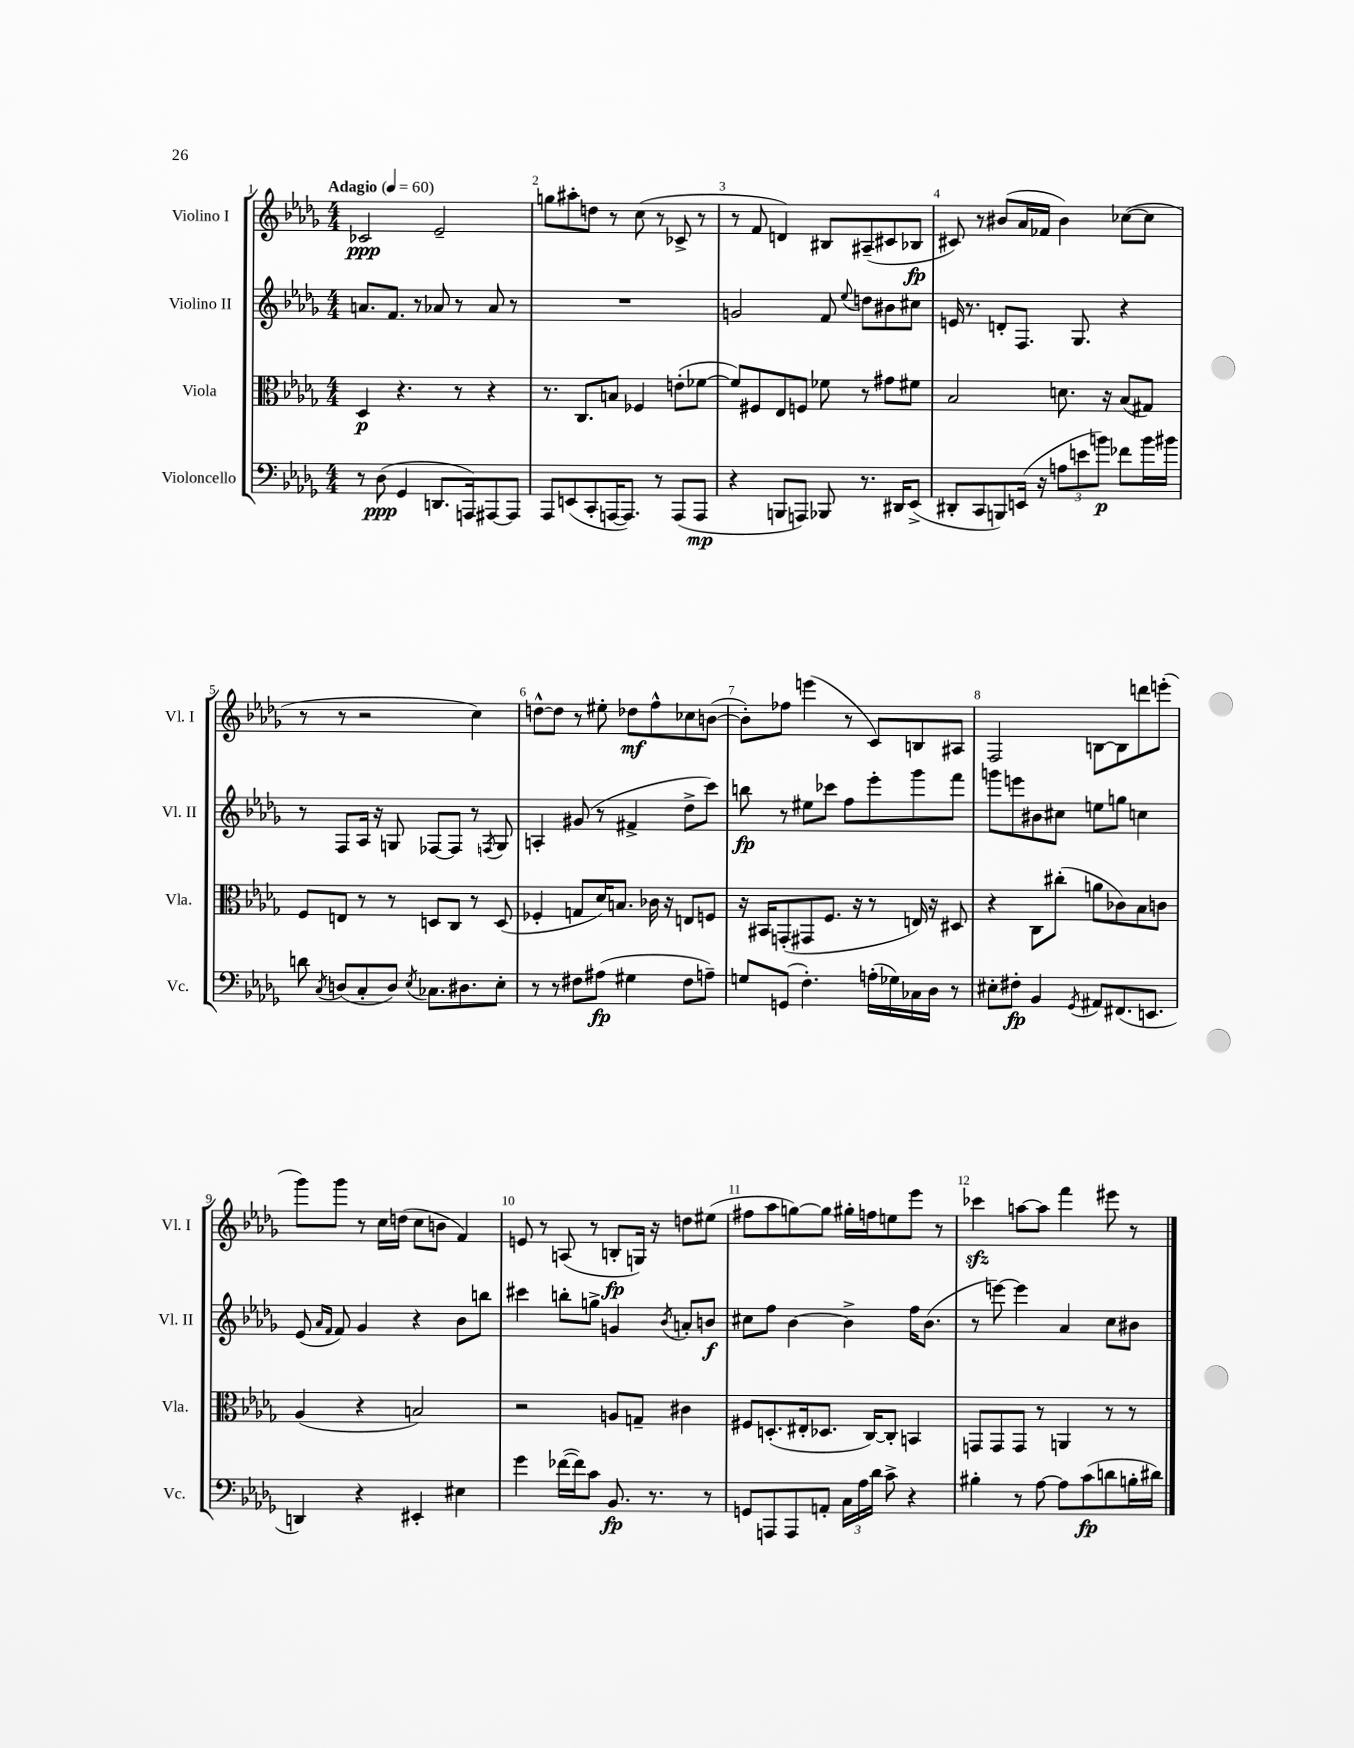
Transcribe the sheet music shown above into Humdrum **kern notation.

**kern	**dynam	**kern	**dynam	**kern	**dynam	**kern	**dynam
*part4	*part4	*part3	*part3	*part2	*part2	*part1	*part1
*staff4	*staff4	*staff3	*staff3	*staff2	*staff2	*staff1	*staff1
*I"Violoncello	*	*I"Viola	*	*I"Violino II	*	*I"Violino I	*
*I'Vc.	*	*I'Vla.	*	*I'Vl. II	*	*I'Vl. I	*
*clefF4	*	*clefC3	*	*clefG2	*	*clefG2	*
*k[b-e-a-d-g-]	*	*k[b-e-a-d-g-]	*	*k[b-e-a-d-g-]	*	*k[b-e-a-d-g-]	*
*M4/4	*	*M4/4	*	*M4/4	*	*M4/4	*
*MM60	*	*MM60	*	*MM60	*	*MM60	*
=1	=1	=1	=1	=1	=1	=1	=1
!	!	!	!	!	!	!LO:TX:a:B:t=Adagio	!
8r	.	4D-/	p	8.an/L	.	2c-X/	ppp
(8D-\	ppp	.	.	.	.	.	.
.	.	.	.	8.f/J	.	.	.
4GG-/	.	4.r	.	.	.	.	.
.	.	.	.	8r	.	.	.
8.DDn/L	.	.	.	8a-X/	.	2e-~/	.
.	.	8r	.	8r	.	.	.
16AAAn/k)	.	.	.	.	.	.	.
[8AAA#X/	.	4r	.	8a-/	.	.	.
8AAA#/J]	.	.	.	8r	.	.	.
=2	=2	=2	=2	=2	=2	=2	=2
8AAA-/L	.	8.r	.	1r	.	8ggn\L	.
(8EEn/	.	.	.	.	.	8aa#X'\	.
.	.	8.C/L	.	.	.	.	.
8CC'/	.	.	.	.	.	8ddn\J	.
[16AAAn/K	.	8Bn/J	.	.	.	8r	.
8.AAA/J])	.	.	.	.	.	.	.
.	.	4F-X/	.	.	.	(8cc\	.
8r	.	.	.	.	.	8r	.
(8AAA/L	.	(8en'\L	.	.	.	8c-X^/	.
8AAA/J	mp	[8f-X\J	.	.	.	8r	.
=3	=3	=3	=3	=3	=3	=3	=3
4r	.	8f-/L])	.	2gn/	.	8r	.
.	.	8F#X/	.	.	.	8f/	.
8BBBn/L	.	8E-/	.	.	.	4dn/)	.
8AAAn/J)	.	8Fn/J	.	.	.	.	.
8BBB-X/	.	8f-X\	.	8f/	.	8B#X/L	.
.	.	.	.	8qqee-/	.	.	.
8.r	.	8r	.	8ddn\L	.	(8A#X~/	.
.	.	8g#X\L	.	8b#X\	.	8c#X/	.
16DD#X/KL	.	.	.	.	.	.	.
(8EE-^/J	.	8f#X\J	.	8cc#X\J	.	8B-X/J	fp
=4	=4	=4	=4	=4	=4	=4	=4
8DD#X'/L	.	2B-/	.	16en/	.	8c#X/)	.
.	.	.	.	8.r	.	.	.
8CC/	.	.	.	.	.	8r	.
8BBBn/)	.	.	.	8dn'/L	.	(8b#X/L	.
(16EEn/Jk	.	.	.	8.F/J	.	16a-/L	.
16r	.	.	.	.	.	16f-X/JJ	.
12An\L	.	8.dn\	.	.	.	4b#\)	.
.	.	.	.	8.G-/	.	.	.
12en\	.	.	.	.	.	.	.
12bn\J)	p	.	.	.	.	.	.
.	.	16r	.	.	.	.	.
8f-X\L	.	(8B-/L	.	4r	.	([8cc-X\L	.
16b\L	.	8G#X/J)	.	.	.	8cc-\J]	.
16b#X\JJ	.	.	.	.	.	.	.
!!LO:LB:g=z
=5	=5	=5	=5	=5	=5	=5	=5
8dn\	.	8F/L	.	8r	.	8r	.
8qC/	.	.	.	.	.	.	.
(8Dn/L	.	8En/J	.	8F/L	.	8r	.
8C'/	.	8r	.	16A-/Jk	.	2r	.
.	.	.	.	16r	.	.	.
8D/J)	.	8r	.	8Gn/	.	.	.
8qE-/	.	.	.	.	.	.	.
8.C-X\L	.	8Dn/L	.	[8F-X/L	.	.	.
.	.	8C/J	.	8F-/J]	.	.	.
8.D#X\	.	.	.	.	.	.	.
.	.	8r	.	8r	.	4cc\)	.
.	.	.	.	8qFn/	.	.	.
8E-'\J	.	(8D/	.	8G/	.	.	.
=6	=6	=6	=6	=6	=6	=6	=6
8r	.	4F-X'/	.	4An'/	.	[8ddn^^\L	.
8r	.	.	.	.	.	8dd\J]	.
8F#X\L	.	8Gn/L	.	(8g#X/	.	8r	.
(8A#X\J	fp	16d-/K)	.	8r	.	8ee#X'\	.
.	.	8.Bn/J	.	.	.	.	.
4G#X\	.	.	.	4f#X^/	.	8dd-X\L	mf
.	.	16c-X\	.	.	.	8ff^^\	.
.	.	16r	.	.	.	.	.
8F#\L	.	8En/L	.	8dd-^\L	.	8cc-X\	.
8An~\J)	.	8Fn/J	.	8ccc\J)	.	([8bn\J	.
=7	=7	=7	=7	=7	=7	=7	=7
8Gn/L	.	16r	.	8bbn\	fp	8b'\L])	.
.	.	16BB#X/KL	.	.	.	.	.
(8GGn/J	.	(8GGn'/	.	8r	.	8ff-X\J	.
4.F'\)	.	8GG#X/	.	8ee#X\L	.	(4eeen\	.
.	.	8.F/J	.	8ccc-X\J	.	.	.
.	.	.	.	8ff\L	.	8r	.
.	.	16r	.	.	.	.	.
(16An'\LL	.	8r	.	8eee-'\	.	8c/L)	.
16G-X\)	.	.	.	.	.	.	.
16C-X\	.	16En/)	.	8ggg-\	.	8Bn/	.
16D-\JJ	.	16r	.	.	.	.	.
8r	.	8D#X/	.	8fff\J	.	8A#X/J	.
=8	=8	=8	=8	=8	=8	=8	=8
8E#X'\L	.	4r	.	8gggn\L	.	2F/	.
8F#X'\J	fp	.	.	8eeen\	.	.	.
4BB-/	.	8C\L	.	8b#X\	.	.	.
.	.	(8cc#X'\J	.	8cc#X\J	.	.	.
8qGG-/	.	.	.	.	.	.	.
8AA#X/L	.	8an\L	.	8een\L	.	[8Bn\L	.
(8.FF#X/	.	8c-X\)	.	8ggn\J	.	8B\]	.
.	.	8B-\	.	4ccn\	.	8dddn\	.
8.EEn/J	.	.	.	.	.	.	.
.	.	8cn\J	.	.	.	(8eeen'\J	.
!!LO:LB:g=z
=9	=9	=9	=9	=9	=9	=9	=9
4DDn/)	.	(4A-/	.	(8e-/	.	8ggg-\L)	.
.	.	.	.	16qqa-/LL	.	.	.
.	.	.	.	16qqf/JJ	.	.	.
.	.	.	.	8f/)	.	8ggg-\J	.
4r	.	4r	.	4g-/	.	8r	.
.	.	.	.	.	.	16cc\LL	.
.	.	.	.	.	.	(16ddn\JJ	.
4EE#X'/	.	2Bn/)	.	4r	.	8cc\L	.
.	.	.	.	.	.	8bn\J	.
4E#X\	.	.	.	8b-\L	.	4f/)	.
.	.	.	.	8bbn\J	.	.	.
=10	=10	=10	=10	=10	=10	=10	=10
4g-\	.	2r	.	4ccc#X\	.	8en/	.
.	.	.	.	.	.	8r	.
([16f-X\LL	.	.	.	8bbn'\L	.	(8An/	.
16f-\J])	.	.	.	.	.	.	.
8c\J	.	.	.	8ggn^\J	.	8r	.
8.BB-/	fp	8An/L	.	4gn/	.	8Bn'/L	fp
.	.	8Gn~/J	.	.	.	16Gn/Jk)	.
8.r	.	.	.	.	.	16r	.
.	.	.	.	8qb-/	.	.	.
.	.	4c#X\	.	8an'/L	.	8ddn\L	.
8r	.	.	.	8bn/J	f	(8ee#X\J	.
=11	=11	=11	=11	=11	=11	=11	=11
8GGn/L	.	8F#X/L	.	8cc#X\L	.	8ff#X\L	.
8AAAn/	.	(8.Dn'/	.	8ff\J	.	8aa-\	.
8AAA/	.	.	.	[4b-\	.	[8ggn\)	.
.	.	16E#X'/k	.	.	.	.	.
8AAn'/J	.	8.D-X/J	.	.	.	8gg\J]	.
24C\LL	.	.	.	4b-^\]	.	16gg#X'\LL	.
24A-\	.	.	.	.	.	.	.
.	.	[16C/KL)	.	.	.	16ffn\J	.
24d-\JJ	.	.	.	.	.	.	.
8c^\	.	8C'/J]	.	.	.	8een\	.
4r	.	4BBn/	.	16ff\KL	.	8eee-\J	.
.	.	.	.	(8.b-\J	.	.	.
.	.	.	.	.	.	8r	.
=12	=12	=12	=12	=12	=12	=12	=12
4B#X'\	.	8GGn/L	.	8r	.	4ccc-Xzz\	.
.	.	8GG/	.	[8eeen\)	.	.	.
8r	.	8GG/J	.	4eee\]	.	[8aan\L	.
[8A-\	.	8r	.	.	.	8aa\J]	.
8A-\L]	.	4AAn/	.	4a-/	.	4fff\	.
(8c\	fp	.	.	.	.	.	.
8dn\	.	8r	.	8cc\L	.	8eee#X\	.
16Bn'\L	.	8r	.	8b#X\J	.	8r	.
16d#X\JJ)	.	.	.	.	.	.	.
==	==	==	==	==	==	==	==
*-	*-	*-	*-	*-	*-	*-	*-
